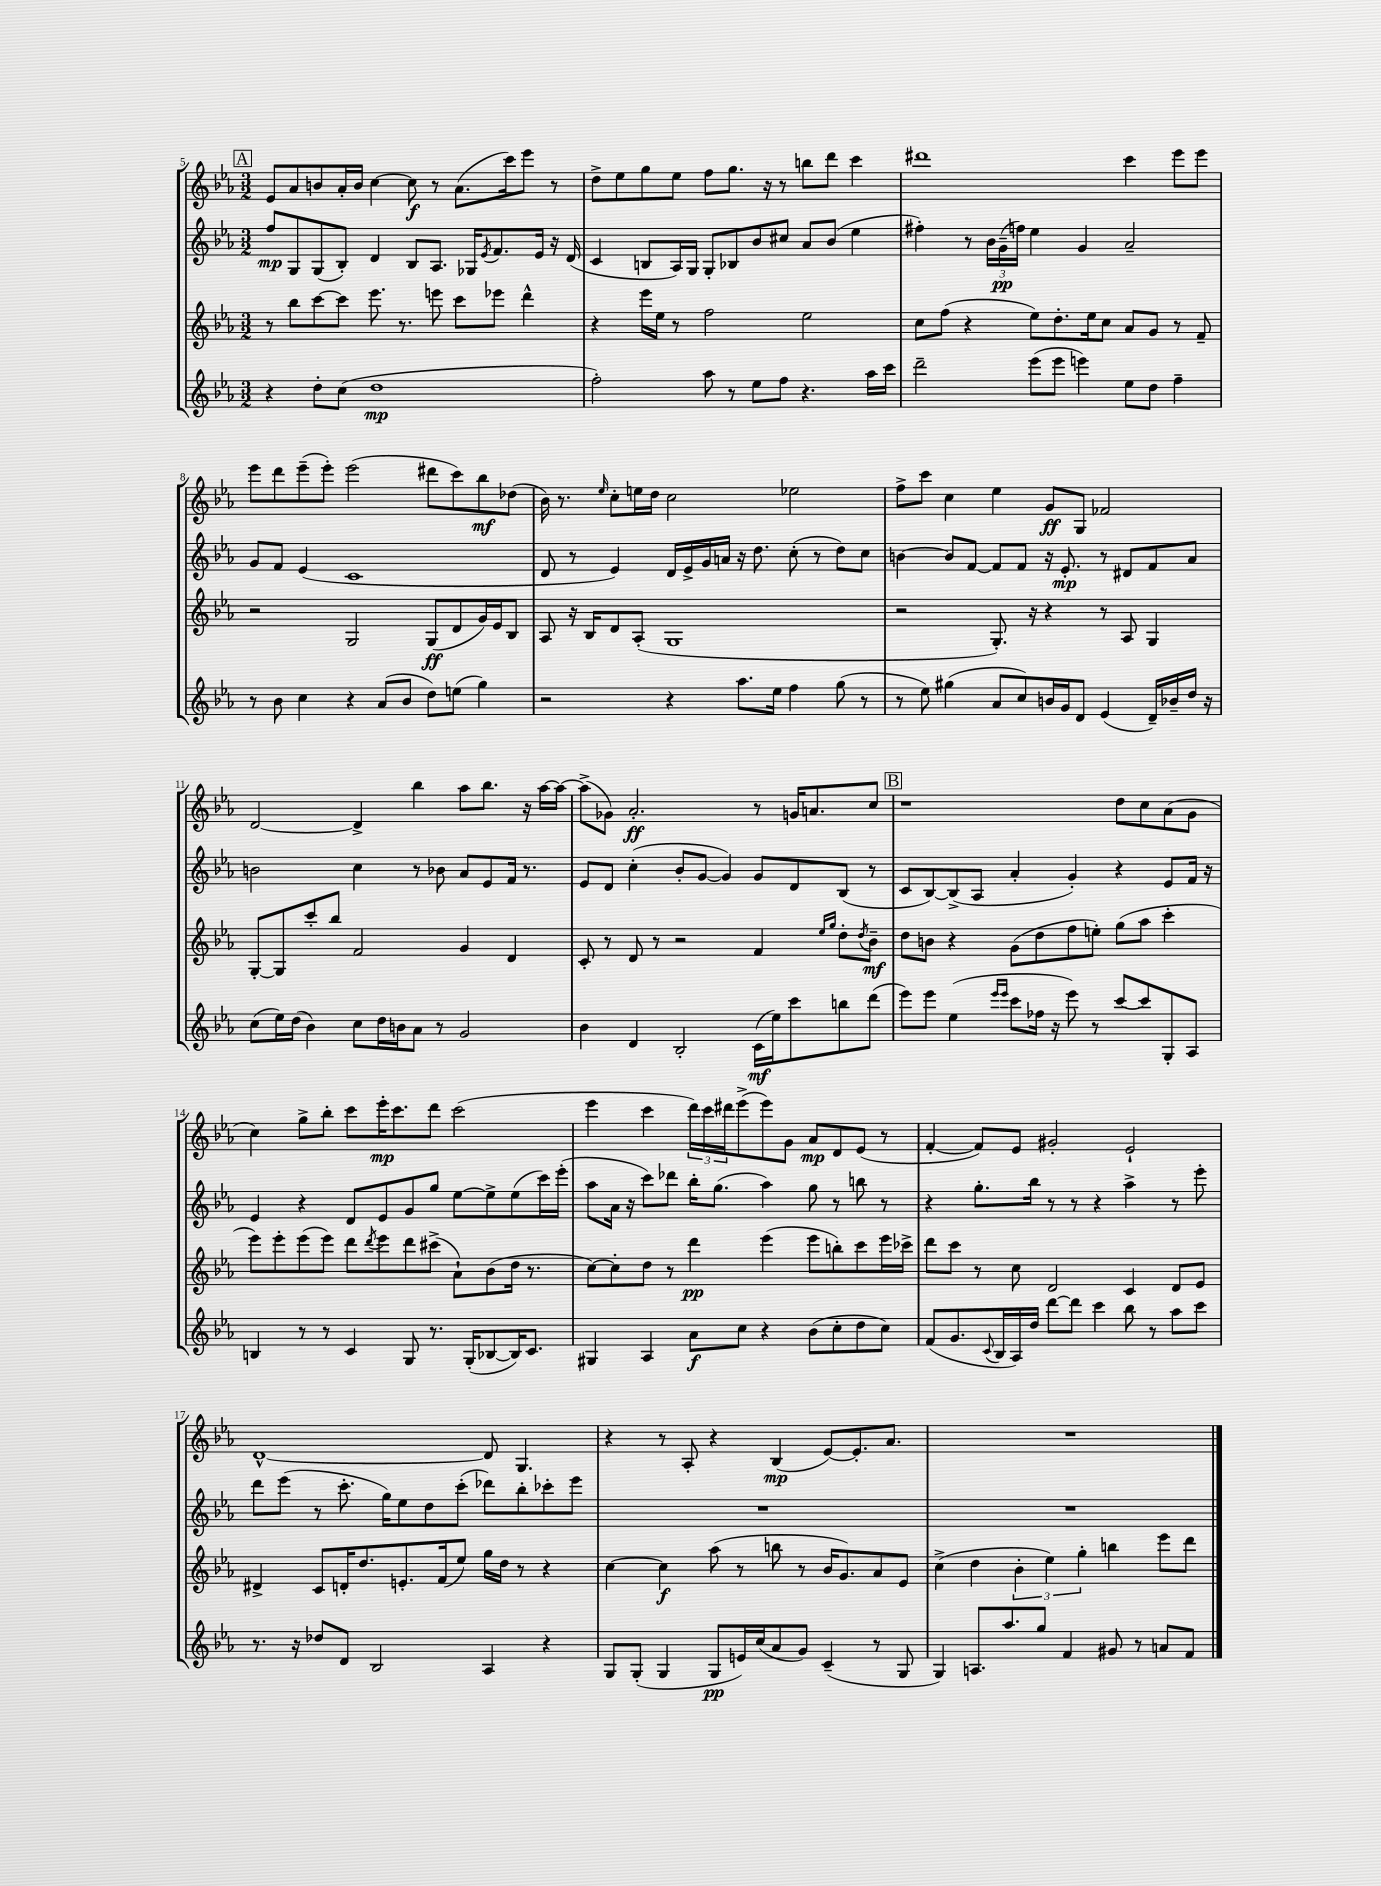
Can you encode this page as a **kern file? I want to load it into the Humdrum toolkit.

**kern	**kern	**kern	**kern
*staff4	*staff3	*staff2	*staff1
*clefG2	*clefG2	*clefG2	*clefG2
*k[b-e-a-]	*k[b-e-a-]	*k[b-e-a-]	*k[b-e-a-]
*M3/2	*M3/2	*M3/2	*M3/2
4r	8r	8ff	8e-
.	8bb-	8G	8a-
8dd'	[8ccc	(8G	8b
(8cc	8ccc]	8B-')	16a-'
.	.	.	16b
1dd	8.eee-	4d	[4cc
.	8.r	.	.
.	.	8B-	8cc]
.	8eee	8.A-	8r
.	8ccc	.	(8.a-
.	.	16G-	.
.	.	8qe-	.
.	8eee-	8.f	.
.	.	.	16ccc)
.	4ddd^^	.	8eee-
.	.	16e-	.
.	.	16r	8r
.	.	(16d	.
=	=	=	=
2ff')	4r	4c	8dd^
.	.	.	8ee-
.	16eee-	8B	8gg
.	16ee-	.	.
.	8r	16A-)	8ee-
.	.	16G	.
8aa-	2ff	8G'	8ff
8r	.	8B-	8.gg
8ee-	.	8b-	.
.	.	.	16r
8ff	.	8cc#	8r
4.r	2ee-	8a-	8bb
.	.	(8b-	8ddd
.	.	4ee-	4ccc
16aa-	.	.	.
16ccc	.	.	.
=	=	=	=
2ddd~	8cc	4ff#')	1ddd#
.	(8ff	.	.
.	4r	8r	.
.	.	24b-	.
.	.	(24g~	.
.	.	24ff)	.
(8eee-	8ee-)	4ee-	.
8eee-	8.dd'	.	.
4eee)	.	4g	.
.	16ee-	.	.
.	8cc	.	.
8ee-	8a-	2a-~	4ccc
8dd	8g	.	.
4ff~	8r	.	8eee-
.	8f~	.	8eee-
=	=	=	=
8r	2r	8g	8eee-
8b-	.	8f	8ddd
4cc	.	(4e-	(8eee-~
.	.	.	8eee-')
4r	2G	1c	(2eee-
(8a-	.	.	.
8b-	.	.	.
8dd)	(8G	.	8ddd#
(8ee	8d	.	8ccc)
4gg)	16g)	.	8bb-
.	16e-	.	.
.	8B-	.	(8dd-
=	=	=	=
2r	8A-	8d	16b-)
.	.	.	8.r
.	16r	8r	.
.	16B-	.	.
.	.	.	16qqee-
.	8d	4e-)	8cc'
.	(8A-'	.	16ee
.	.	.	16dd
4r	1G	16d	2cc
.	.	16e-^	.
.	.	16g	.
.	.	16a	.
8.aa-	.	16r	.
.	.	8.dd	.
16ee-	.	.	.
4ff	.	(8cc'	2ee-
.	.	8r	.
(8gg	.	8dd)	.
8r	.	8cc	.
=	=	=	=
8r	2r	[4b	8ff^
8ee-)	.	.	8ccc
(4gg#	.	8b]	4cc
.	.	[8f	.
8a-	8.G')	8f]	4ee-
8cc)	.	8f	.
.	16r	.	.
16b	4r	16r	8g
16g	.	8.e-'	.
8d	.	.	8G
(4e-	8r	8r	2f-
.	8A-	8d#	.
16d~)	4G	8f	.
16b-~	.	.	.
16dd	.	8a-	.
16r	.	.	.
=	=	=	=
(8cc	[8G'	2b	[2d
16ee-)	8G]	.	.
(16dd	.	.	.
4b-)	8ccc'	.	.
.	8bb-	.	.
8cc	2f	4cc	4d^]
16dd	.	.	.
16b	.	.	.
8a-	.	8r	4bb-
8r	.	8b-	.
2g	4g	8a-	8aa-
.	.	8e-	8.bb-
.	4d	16f	.
.	.	8.r	16r
.	.	.	[16aa-
.	.	.	16aa-_
=	=	=	=
4b-	8c'	8e-	(8aa-^]
.	8r	8d	8g-)
4d	8d	(4cc'	2.a-'
.	8r	.	.
2B-'	2r	8b-'	.
.	.	[8g	.
.	.	4g])	.
(16c	4f	8g	8r
16ee-)	.	.	.
8ccc	.	8d	16g
.	.	.	8.a
.	16qqee-	.	.
.	16qqgg	.	.
8bb	8dd'	(8B-	.
.	8qdd	.	.
(8ddd	8b-~	8r	8cc
=	=	=	=
8eee-)	8dd	8c	1r
8eee-	8b	[8B-)	.
(4ee-	4r	(8B-^]	.
.	.	8A-	.
16qqeee-	.	.	.
16qqeee-	.	.	.
8ccc	(8g	4a-'	.
16ff-	8dd	.	.
16r	.	.	.
8eee-)	8ff	4g')	.
8r	8ee')	.	.
[8ccc	(8gg	4r	8dd
8ccc]	8aa-	.	8cc
8G'	4ccc'	8e-	(8a-
8A-	.	16f	8g
.	.	16r	.
=	=	=	=
4B	8eee-)	4e-	4cc)
.	8eee-'	.	.
8r	(8eee-	4r	8gg^
8r	8eee-)	.	8bb-'
4c	8ddd	8d	8ccc
.	8qddd	.	.
.	8eee-	8e-	16eee-'
.	.	.	8.ccc
8G	8ddd	8g	.
8.r	(8ccc#^	8gg	8ddd
.	8a-`)	[8ee-	(2ccc
(16G'	.	.	.
[8B-	(8b-	8ee-^]	.
16B-])	16dd	(8ee-	.
8.c	8.r	.	.
.	.	16ccc)	.
.	.	(16eee-'	.
=	=	=	=
4G#	[8cc)	8aa-	4eee-
.	8cc']	16a-	.
.	.	16r	.
4A-	8dd	8ccc)	4ccc
.	8r	8ddd-	.
8a-	4ddd	16bb-'	24ddd)
.	.	.	24ccc
.	.	(8.gg	.
.	.	.	24ddd#
8cc	.	.	(8eee-^
4r	(4eee-	4aa-)	8eee-)
.	.	.	8g
(8b-	8eee-	8gg	8a-
8cc'	8bb')	8r	8d
8dd	8ccc	8bb	(8e-
8cc)	16eee-	8r	8r
.	16ccc-^	.	.
=	=	=	=
(8f	8ddd	4r	[4f'
8.g	8ccc	.	.
.	8r	8.gg'	8f])
8qqc	.	.	.
16B-	.	.	.
16A-)	8cc	.	8e-
16dd	.	16bb-	.
[8ddd	2d	8r	2g#'
8ddd]	.	8r	.
4ccc	.	4r	.
8bb-	4c	4aa-^	2e-`
8r	.	.	.
8aa-	8d	8r	.
8ccc	8e-	8eee-'	.
=	=	=	=
8.r	4d#^	8ddd	[1d^^
.	.	(8eee-	.
16r	.	.	.
8dd-	8c	8r	.
8d	16d'	8.ccc'	.
.	8.dd	.	.
2B-	.	.	.
.	.	16gg)	.
.	8.e'	8ee-	.
.	.	8dd	.
.	(16f	.	.
.	8ee-)	(8ccc'	.
4A-	16gg	8ddd-)	8d]
.	16dd	.	.
.	8r	8bb-'	4.G
4r	4r	8ccc-'	.
.	.	8eee-	.
=	=	=	=
8G	[4cc	1.r	4r
(8G'	.	.	.
4G	4cc]	.	8r
.	.	.	8A-'
8G	(8aa-	.	4r
16e)	8r	.	.
(16cc	.	.	.
8a-	8bb	.	(4B-
8g)	8r	.	.
(4c~	16b-	.	[8e-)
.	8.g)	.	.
.	.	.	8.e-']
8r	8a-	.	.
.	.	.	8.a-
8G	8e-	.	.
=	=	=	=
4G)	(4cc^	1.r	1.r
8.A	4dd	.	.
8.aa-	.	.	.
.	6b-'	.	.
8gg	.	.	.
.	6ee-)	.	.
4f	.	.	.
.	6gg'	.	.
8g#	4bb	.	.
8r	.	.	.
8a	8eee-	.	.
8f	8ddd	.	.
==	==	==	==
*-	*-	*-	*-
